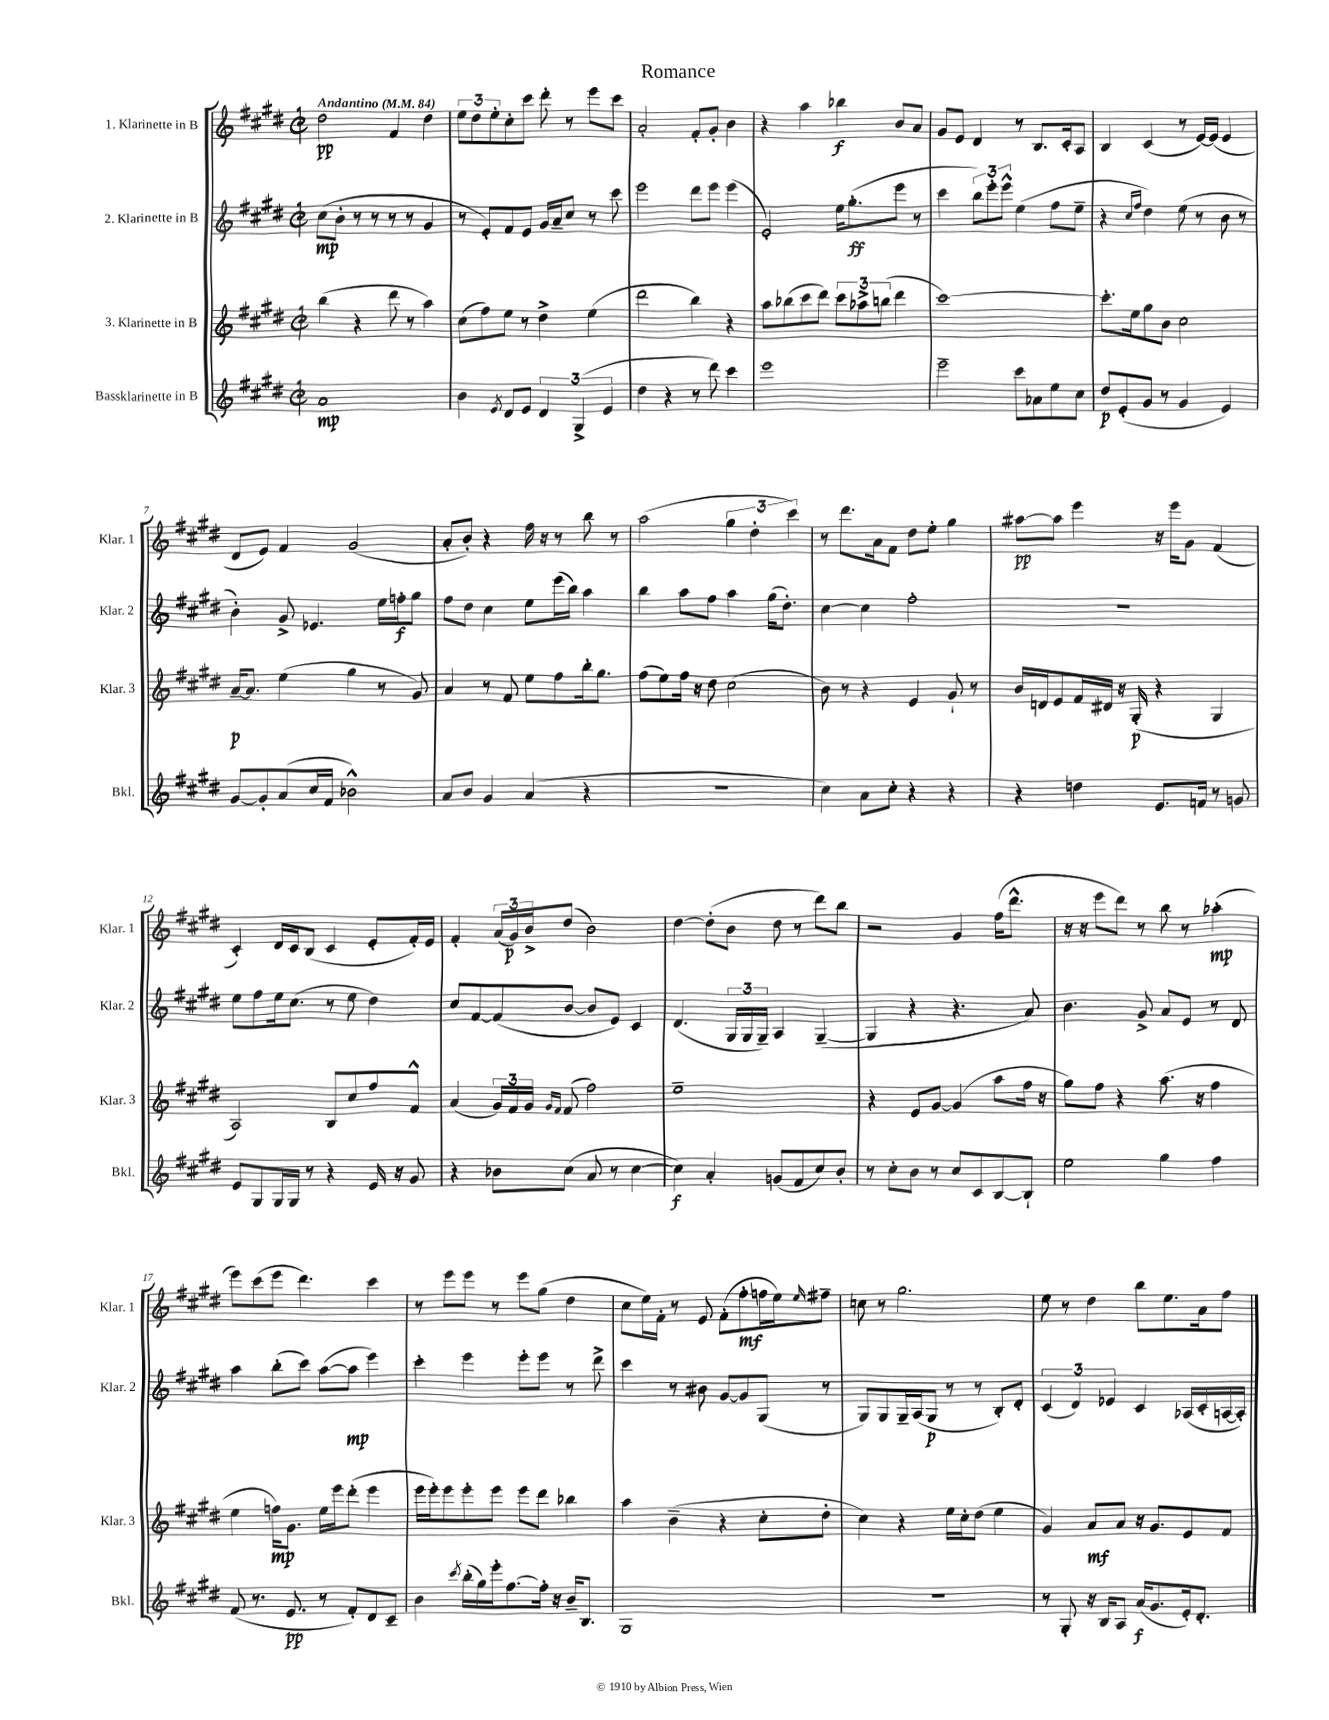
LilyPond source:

\header { title = "Romance" }
<<
\new StaffGroup <<
\new Staff = "s0" \with { instrumentName = "1. Klarinette in B" shortInstrumentName = "Klar. 1" } {
    \clef treble \key e \major \defaultTimeSignature \time 2/2 \tempo "Andantino" 4 = 84
    dis''2\pp fis'4 dis''4 |
    \tuplet 3/2 { e''8 dis''8 e''8-. } cis''8-. cis'''8 dis'''8-. r8 e'''8 cis'''8 |
    a'2-. fis'8-. gis'8-. b'4 |
    r4 a''4 bes''4\f b'8 a'8 |
    gis'8 e'8 dis'4 r8 b8. cis'16-. a8 |
    b4 cis'4( r8 e'16~) e'16( e'4 |
    dis'8 e'8) fis'4 gis'2( |
    a'8-. b'8-.) r4 fis''16 r16 r8 b''8 r8 |
    a''2( \tuplet 3/2 { gis''4 dis''4-. cis'''4) } |
    r8 dis'''8. a'16 fis'8 dis''8 e''8-. gis''4 |
    ais''8~\pp ais''8 e'''4 r16 e'''16 gis'8 fis'4( |
    cis'4-.) dis'16 cis'16 b8( cis'4 e'8-. fis'16-.) e'16 |
    fis'4-. \tuplet 3/2 { a'16( gis'16\p) b'16-> } dis''8( b'2) |
    dis''4~ dis''8-.( b'8 dis''8 r8 dis'''8) b''8 |
    r2 gis'4 fis''16( dis'''8.-^ |
    r16 r16 e'''8 dis'''8) r8 b''8 r8 aes''4-.\mp( |
    e'''8) cis'''8( e'''8 dis'''4.) cis'''4 |
    r8 e'''8 e'''8 r8 e'''8 gis''8( dis''4 |
    cis''8 e''16) fis'16-. r8 e'8 fis'8-.( fis''8-.\mf f''16 e''16) \grace { e''16 } fis''8-- |
    c''8 r8 gis''2. |
    e''8 r8 dis''4 b''8 e''8. a'16 fis''8 \bar "|." |
}
\new Staff = "s1" \with { instrumentName = "2. Klarinette in B" shortInstrumentName = "Klar. 2" } {
    \clef treble \key e \major \defaultTimeSignature \time 2/2
    cis''8\mp( b'8-. r8 r8 r8 r8 gis'4 |
    r8 e'8-.) fis'8 e'8 gis'16 a'16-- cis''8 r8 cis'''8 |
    e'''2 dis'''8 e'''8 e'''4( |
    e'2-.) e''16 gis''8.-.\ff( e'''8 r8 |
    cis'''4 \tuplet 3/2 { b''8) e'''8-. e'''8-^ } e''4( fis''8 e''8-- |
    r4 \grace { cis''16 fis''16 } dis''4) e''8( r8 b'8 r8 |
    b'4-.) gis'8-> ees'4. e''16 f''16-.\f gis''8 |
    fis''8 dis''8 cis''4 e''8 e'''16( b''16) a''4 |
    b''4 a''8 fis''8 a''4 gis''16( dis''8.-.) |
    cis''4~ cis''4 fis''2-. |
    r1 |
    e''8 fis''8 e''16 cis''8.( r8 e''8 dis''4) |
    cis''8 fis'8~ fis'8( b'8~ b'8 e'8) cis'4 |
    dis'4.( \tuplet 3/2 { gis16 gis16 gis16--) } a4 gis4~--( |
    gis4 r4 r4. a'8) |
    b'4. gis'8-> a'8 e'8 r8 dis'8 |
    a''4 b''8-.( cis'''8) a''8~( a''8\mp e'''4) |
    cis'''4-. e'''4 e'''8-. e'''8 r8 dis'''8-> |
    cis'''4 r8 bis'8 gis'8~ gis'8 gis8( r8 |
    gis8) gis8 gis16-- a16( gis8\p r8 r8 b8-.) dis'8-. |
    \tuplet 3/2 { cis'4( dis'4) ees'4 } cis'4 aes16( cis'16-. a16~ a16-.) \bar "|." |
}
\new Staff = "s2" \with { instrumentName = "3. Klarinette in B" shortInstrumentName = "Klar. 3" } {
    \clef treble \key e \major \defaultTimeSignature \time 2/2
    b''4( r4 dis'''8 r8 a''4) |
    cis''8( fis''8) e''8 r8 dis''4-> e''4( |
    dis'''2 b''4) r4 |
    a''8 bes''8( cis'''8 dis'''8) \tuplet 3/2 { cis'''8 aes''8-> b''8( } dis'''4 |
    cis'''1~) |
    cis'''8.-. e''16 gis''8 b'8 cis''2 |
    a'16~--\p a'8. e''4( gis''4 r8 gis'8) |
    a'4 r8 fis'8 e''8 fis''8 b''16-. gis''8. |
    fis''8( e''8) fis''16 r16 dis''8 cis''2( |
    b'8) r8 r4 e'4 gis'8-! r8 |
    b'16 d'16 e'8 fis'16 dis'16 r16 gis16-.\p( r4 gis4 |
    a2) b8 cis''8 fis''8 fis'8-^ |
    a'4( \tuplet 3/2 { gis'16) fis'16 gis'16 } \grace { gis'16 fis'16 } fis'8( fis''2) |
    e''1-- |
    r4 e'8 gis'8~ gis'4( a''8 fis''16 r16 |
    gis''8) fis''8 r4 a''8.( r16 fis''4 |
    e''4 f''16\mp) gis'8. e''16 e'''16 dis'''8-.( e'''4 |
    e'''16 e'''16-.) e'''8 e'''8-. e'''8 e'''8 dis'''8 bes''4 |
    a''4 b'4--( r4 cis''8-. dis''8-. |
    cis''4) r4 e''16 cis''16-. dis''8( e''4 |
    gis'4) a'8\mf a'8 r16 gis'8. e'8 fis'8 \bar "|." |
}
\new Staff = "s3" \with { instrumentName = "Bassklarinette in B" shortInstrumentName = "Bkl." } {
    \clef treble \key e \major \defaultTimeSignature \time 2/2
    a'1\mp |
    b'4 \acciaccatura { e'8 } dis'8 e'8 \tuplet 3/2 { dis'4 gis4->( e'4 } |
    dis''4 r4 r8 dis'''8) cis'''4 |
    e'''1 |
    e'''2-- cis'''8 aes'8 e''8 cis''8 |
    dis''8\p e'8-.( gis'8 r8 gis'4 e'4) |
    gis'8~ gis'8-. a'8( cis''16 fis'16 bes'2-^) |
    a'8 b'8 gis'4 a'4( r4 |
    R1 |
    cis''4) a'8 cis''8-. r4 r4 |
    r4 d''4 e'8. f'16 r8 g'8 |
    e'8 gis8 gis16 gis16 r8 r4 e'16 r16 gis'8 |
    r4 bes'8 cis''8( a'8 r8 cis''4~ |
    cis''4\f) a'4-. g'8( fis'8 cis''8) b'8-. |
    r8 cis''8-. b'8 r8 cis''8 cis'8 b8~ b8-! |
    e''2 gis''4 fis''4 |
    fis'8( r8. e'8.\pp r8 fis'8-.) dis'8 cis'8-- |
    b'4 \acciaccatura { cis'''8 } b''16-.( gis''16) e'''16-. fis''8.~ fis''16-. r16 b'16-- b8. |
    gis1 |
    r1 |
    r8 gis8-. r16 b16 a8 a'16\f( gis'8. e'16-.) dis'8.-. \bar "|." |
}
>>
>>
